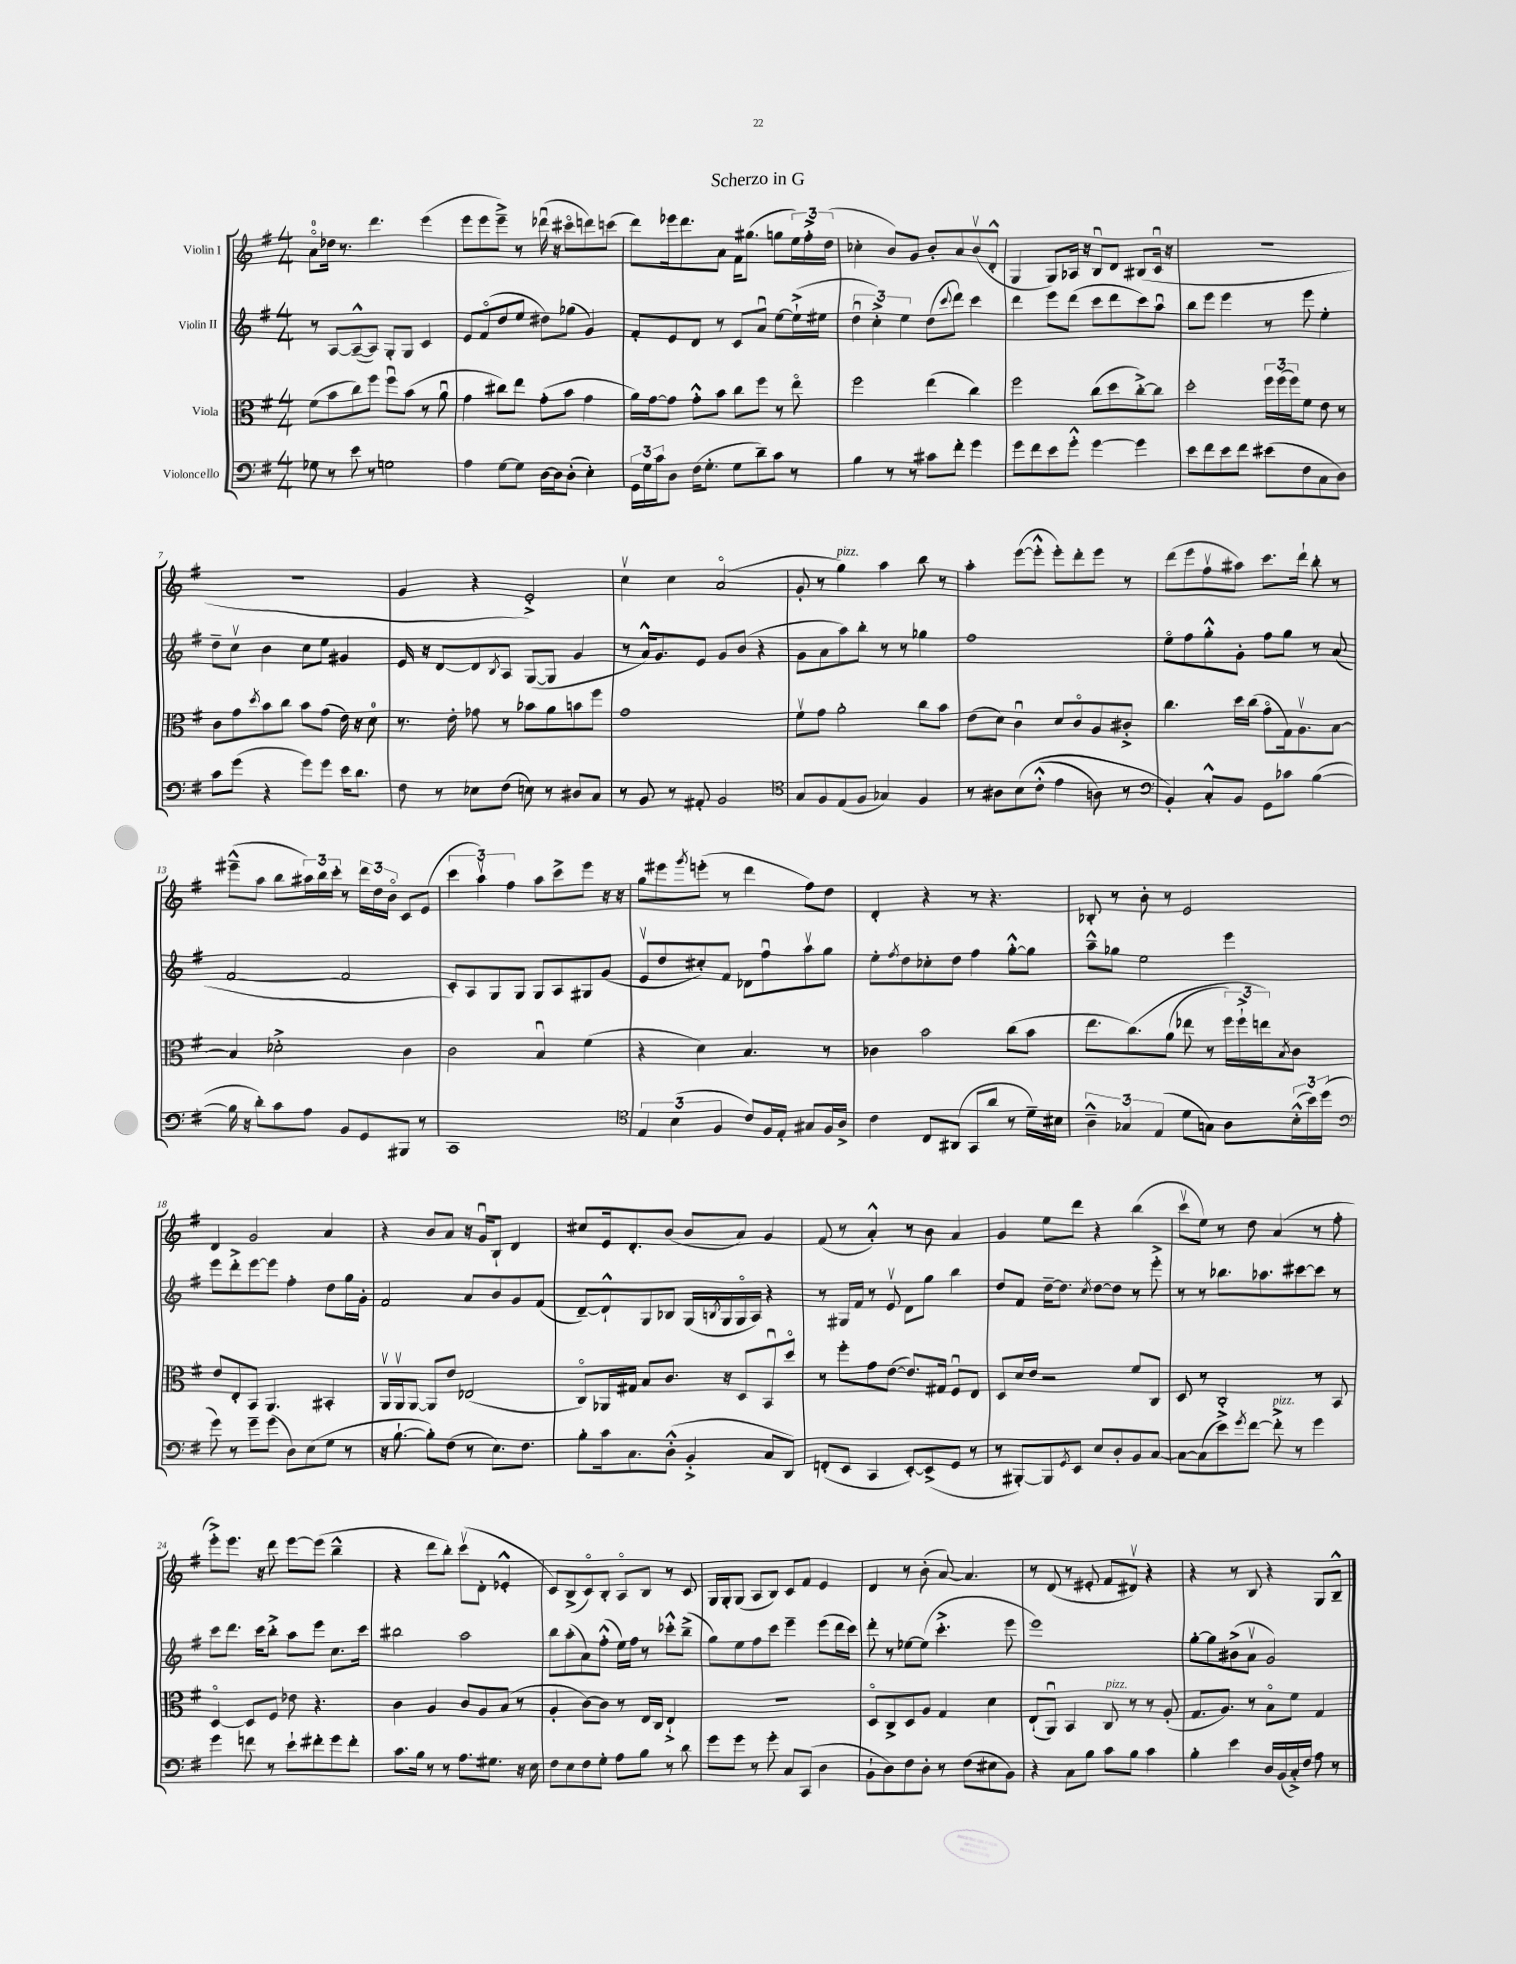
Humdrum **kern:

**kern	**kern	**kern	**kern
*staff4	*staff3	*staff2	*staff1
*clefF4	*clefC3	*clefG2	*clefG2
*k[f#]	*k[f#]	*k[f#]	*k[f#]
*M4/4	*M4/4	*M4/4	*M4/4
8G-	(8f#	8r	8ao
8r	8b	[8A	16dd-
.	.	.	8.r
8e	8cc)	(8A~^^_	.
8r	8ff#	8A])	4.ddd
2G	8ff#u	8G'	.
.	(8b	8G	.
.	8r	4c	(4eee
.	8au	.	.
=	=	=	=
4A	4g	8e	8eee
.	.	(8f#o	8eee
[8G	8cc#)	8dd	8eee~^)
8G]	8ee	8ee	8r
[16D	(8g'	8dd#)	(16ddd-u
16D]	.	.	16r
(8D'	8b	(8gg-	8ccc#o
4E')	4g	4g)	8ddd)
.	.	.	(8ccc
=	=	=	=
24GG	16a)	8f#'	8ddd)
24G	.	.	.
.	[16g	.	.
24c	.	.	.
8D	8g]	8e	16eee-
.	.	.	8.ddd
(16F#	8g'^^	8d	.
8.G'	.	.	.
.	8b	8r	8a
8G	8cc	8c	16f#
.	.	.	(8.gg#
8d~)	8ff#	8au	.
8c	8r	[8ee	8gg
8r	8eeo	(16ee`^]	24ee)
.	.	.	24ff#'^
.	.	16ee#	.
.	.	.	(24dd
=	=	=	=
4B	2ff#	6ddu	4cc-'
.	.	6cc'^)	.
8r	.	.	8b)
.	.	6ee	.
8r	.	.	8g
8c#	(4ee	(8dd	8b'
.	.	8qqccc	.
8f#'	.	8ddd)	8a
4g	4cc)	4ccc	(8bv
.	.	.	8d'^^
=	=	=	=
8g	2ff#	4ddd	4G
8f#	.	.	.
8e	.	8eee	8G)
8g'^^	.	(8ddd	16A-
.	.	.	16r
[4g	(8cc	8ccc	8Bu
.	8dd	8ddd	8d
4g]	[8cc'^)	8ccc)	(8B#
.	8cc]	8aau	16cu
.	.	.	16r
=	=	=	=
8e	2dd'	8bb	1r
8f#	.	8eee	.
8e	.	4eee	.
8f#	.	.	.
(8e#	24ff#	8r	.
.	(24ff#	.	.
.	24ff#)	.	.
8F#	8f#	8eee	.
8C	8e	4ee'	.
8D)	8r	.	.
=	=	=	=
8c	8c	8dd~	1r
(8g	8g	8ccv	.
.	8qdd	.	.
4r	8b	4b	.
.	8cc	.	.
8g)	8b	8cc	.
8g	(8g	8ee	.
16e	16e)	4g#	.
8.d	16r	.	.
.	8d	.	.
=	=	=	=
8F#	8.r	16e	4g
.	.	16r	.
8r	.	[8d	.
.	16e'	.	.
8E-	8g-	8d]	4r
.	.	8qB	.
(8F#	8r	8A	.
8E)	8b-	([8G	2e'^)
8r	8a	8G]	.
8D#	8b	4g	.
8C	8ff#	.	.
=	=	=	=
8r	1g	8r	4ccv
8BB	.	16a^^)	.
.	.	8.g	.
8r	.	.	4cc
8AA#'	.	8e	.
2BB	.	8g	(2ao
.	.	(8b	.
.	.	4r	.
=	=	=	=
*clefC4	*	*	*
8G	8f#v	8g	8g'
8F#	8g	8a	8r
(8E	2a'	8aa)	4gg)
8F#	.	8bb'	.
4G-)	.	8r	4aa
.	.	8r	.
4F#	8cc	4gg-	8bb
.	8b	.	8r
=	=	=	=
8r	(8e	1ff#	4aa'
8A#	8d)	.	.
&(8B	4cu	.	([8eee
(8c'^^	.	.	8eee'^^]
4e	8d	.	8eee')
.	8co	.	8ddd'
8A)	8A	.	8eee
8r	8c#'^	.	8r
=	=	=	=
*clefF4	*	*	*
4BB'&)	4.cc	8eeo	(8ddd
.	.	8ff#	8eee
8C'^^	.	8gg'^^	8ff#v
8BB	16dd	8g'	8aa#)
.	(16cc	.	.
8GG	8go	8ff#	8.ccc
8c-	16G)	8gg	.
.	8.Av	.	16ddd`
([4B	.	8r	8bb'
.	[8B	(8a	8r
=	=	=	=
16B]	4B]	[2f#	(8eee#~^^
16r	.	.	.
8d')	.	.	8aa
8c	2d-'^	.	8bb
8A	.	.	24aa#)
.	.	.	24bb
.	.	.	24ccc'
8BB	.	2f#]	8r
8GG	.	.	24ddd
.	.	.	24dd
.	.	.	24bo
8BBB#	4c	.	8c
8r	.	.	(8e
=	=	=	=
1CC	2c	8c')	6ccc
.	.	8A	.
.	.	.	6aav)
.	.	8G	.
.	.	.	6ff#
.	.	8G	.
.	4Bu	8G	8aa
.	.	8A	8ccc^
.	(4f#	8G#	8eee
.	.	(8g	16r
.	.	.	16r
=	=	=	=
*clefC4	*	*	*
6E	4r	8ev	8gg
.	.	8dd	8eee#
(6B	.	.	.
.	.	.	8qggg
.	4d)	8cc#')	(8eee'
6F#	.	.	.
.	.	8f#	8r
8c)	4.B	8d-	4ddd
16F#	.	8ff#u	.
16E'	.	.	.
8G#	.	8aav	8ff#)
16F#	8r	8gg	8dd
16A^	.	.	.
=	=	=	=
4c	4c-	8ee'	4d'
.	.	8qff#	.
.	.	8dd	.
8C	2b	8cc-'	4r
(8AA#	.	8dd	.
8GG	.	4ff#	8r
8a	.	.	4.r
8r	(8cc	[8gg'^^	.
16d~)	8b	8gg]	.
16B#	.	.	.
=	=	=	=
6A~^^	8.ee	8aa~^^	8B-'
.	.	8gg-	8r
6G-	.	.	.
.	&(8.cc)	.	.
.	.	2ee	8b'
(6E	.	.	.
.	(8a	.	8r
8d	8ee-	.	2e
8G)	8r	.	.
8A	24ff#)	4eee	.
.	24ff#`^	.	.
.	24ee&)	.	.
.	8qB	.	.
(24B'^^	8c	.	.
24b)	.	.	.
(24dd	.	.	.
=	=	=	=
*clefF4	*	*	*
8g)	8e	8eee	4d
8r	8E'	8ddd'^	.
8g~	8BB	[8eee	2g
(8g	4.AA	8eee]	.
8D)	.	4ff#'	.
(8E	.	.	.
8G	4BB#'	8dd	4a
8r	.	16gg	.
.	.	16g'	.
=	=	=	=
16r	16AAv	2f#	4r
[8.B`	16AAv	.	.
.	[8AA	.	.
8B'])	8AA]	.	8b
(8F#	8e	.	8a
8r	(2E-	8a	16r
.	.	.	16gu
8.E)	.	8b	8B`
.	.	8g	4d
8.F#	.	.	.
.	.	(8f#	.
=	=	=	=
8B'	8Co)	[8d~)	8cc#
16c	16AA-	8d`^^]	16e
8.C	16G#	.	8.d'
.	8B	8G	.
(8D'^^	8.c	8B-	(8b
4BB'^	.	(16G	8b
.	.	8qB	.
.	16r	16G	.
.	8D	16Go	8a)
.	.	16A)	.
8C	8BBu	4r	4g
8DD)	8ddo	.	.
=	=	=	=
(8FF'	8r	8r	(8f#
8EE	8ff#'	16G#	8r
.	.	16f#	.
4CC	8g	8r	4a'^^)
.	([8e	8ev	.
[8EE')	8.e])	8d	8r
(8EE^]	.	8gg	8b
.	16G#	.	.
8GG	8F#u	4bb	4a
8r	8E	.	.
=	=	=	=
8r	8D	8dd	4g
[8BBB#')	16d	8f#	.
.	16e	.	.
8BBB#]	2r	[16dd~	8ee
.	.	8.dd]	.
8qGG	.	.	.
8EE	.	.	8ddd
.	.	8qcc	.
8E	.	[8dd	4r
8D'	.	8dd]	.
8BB	8f#	8r	(4bb
[8C	8C	8eee'^	.
=	=	=	=
8C_	8D	8r	8cccv
(8C]	8r	8r	8ee)
8e)	2C'^	8.bb-	8r
8qg	.	.	.
[8f#	.	.	8dd
.	.	8.aa-	.
8f#'^]	.	.	(4a
8r	.	[8ccc#	.
4g	8r	8ccc#]	8r
.	8BB	8r	8ff#'
=	=	=	=
4g	[4Do	8ccc	8eee'^)
.	.	8.ddd	8.eee
8f	8D]	.	.
.	.	16ccc	16r
8r	8F#	8bb'^	8ddd
8e`	8e-	8aa	[8eee
8f#'	4.r	8eee	(8eee]
8g	.	8.cc	4bb~^^
8f#'	.	.	.
.	.	16ccc	.
=	=	=	=
8.c	4c	2bb#	4r
16B	.	.	.
8r	4A	.	8ddd
8r	.	.	8bb')
8.A	8c	2aa	(8cccv
.	8A	.	8d'
8.G#	.	.	.
.	(8B	.	4e-'^^
16r	8r	.	.
16E	.	.	.
=	=	=	=
8F#	4A'	8bb	8c)
8E	.	(8aa'	(8B^
8F#	[8c)	8a)	8co)
8G'	8c]	(8ff#'^^	8B'
8A	8r	16ee)	8Ao
.	.	16ff#	.
8B	16E	8r	8B
.	16C	.	.
8r	4E`^	8ccc-'^^	8r
8d	.	(8bb~^	8c
=	=	=	=
8g	1r	8gg)	16G
.	.	.	16G'
8g	.	8ee	(8G
8r	.	8ff#	8A
8g'	.	8ccc	8B)
8C	.	4eee~	8c
(8CC	.	.	8f#
4D	.	(8eee	4e
.	.	16ddd	.
.	.	16ccc)	.
=	=	=	=
8BB`	8Do	8ddd'	4d
8D)	8C^	8r	.
8F#	8D	[8ee-	8r
8D'	8A	(8ee-]	(8b'
8r	4G	4.ccc'^	[8a)
(8F#	.	.	4.a]
8E#	4d	.	.
8BB)	.	8eee	.
=	=	=	=
4r	(8E`	1eee)	8r
.	8AAu)	.	(8d
8C	4BB	.	8r
8B	.	.	8e#'
8c	8C	.	8f#
8B	8r	.	8d#v)
4c	8r	.	4r
.	(8A'	.	.
=	=	=	=
4B'	8.G	[8gg'	4r
.	.	8gg]	.
.	8.A)	.	.
4e	.	(8b#^	8r
.	8r	8av	8B
16D	8Bo	2g)	4r
(16BB	.	.	.
16C'^)	8f#	.	.
16F#	.	.	.
8A	4G	.	8G
8r	.	.	8B~^^
==	==	==	==
*-	*-	*-	*-
